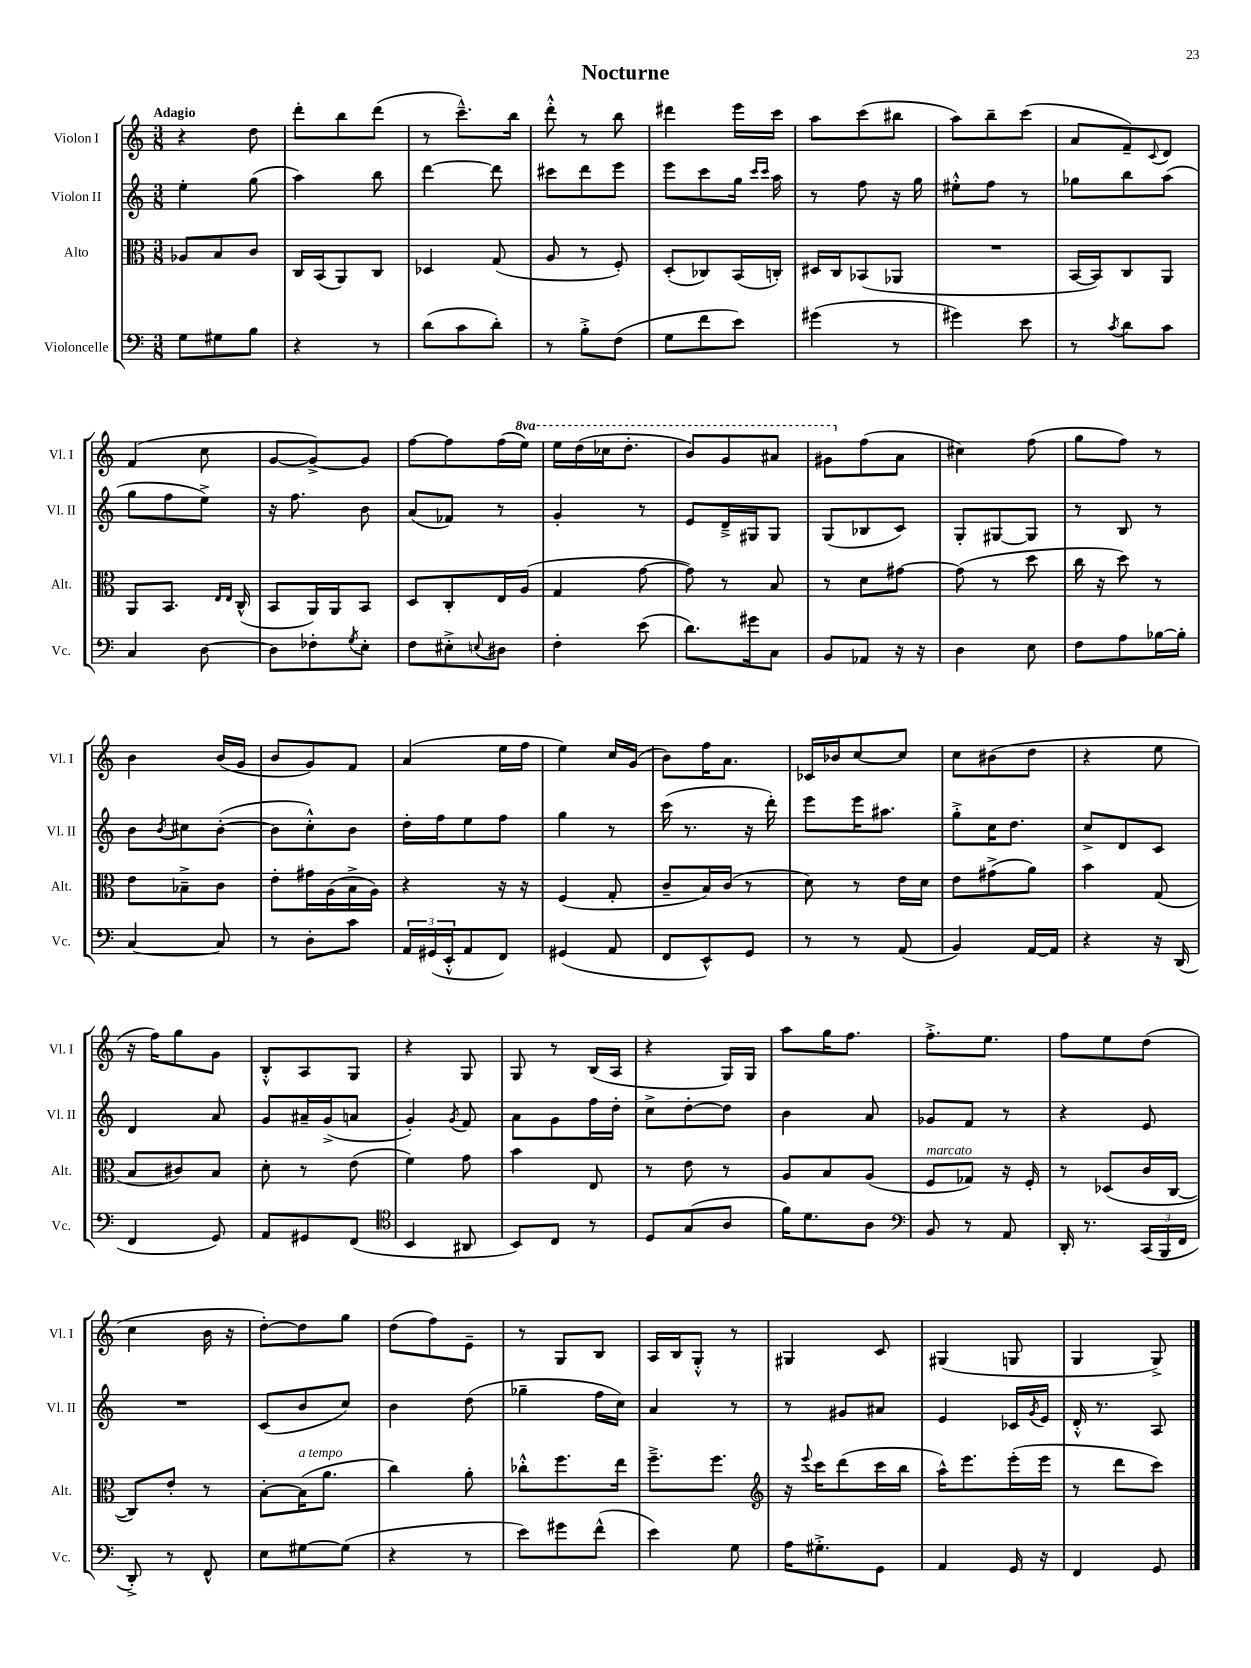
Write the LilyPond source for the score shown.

\header { title = "Nocturne" }
<<
\new StaffGroup <<
\new Staff = "s0" \with { instrumentName = "Violon I" shortInstrumentName = "Vl. I" } {
    \clef treble \key c \major \numericTimeSignature \time 3/8 \set Staff.ottavationMarkups = #ottavation-simple-ordinals \tempo "Adagio"
    r4 d''8 |
    d'''8-. b''8 d'''8( |
    r8 c'''8.---^) b''16 |
    d'''8-.-^ r8 b''8 |
    dis'''4 e'''16 c'''16 |
    a''8 c'''8( bis''8 |
    a''8) b''8-- c'''8( |
    a'8 f'8--) \appoggiatura { c'8 } d'8 |
    f'4( c''8 |
    g'8~ g'8~->) g'8 |
    f''8~ f''8 f''16( \ottava #1 e'''16) |
    e'''16 d'''16( ces'''16 d'''8.-. |
    b''8) g''8 ais''8 |
    gis''8 \ottava #0 f''8( a'8 |
    cis''4) f''8( |
    g''8 f''8) r8 |
    b'4 b'16( g'16 |
    b'8 g'8) f'8 |
    a'4( e''16 f''16 |
    e''4) c''16 g'16( |
    b'8) f''16 a'8. |
    ces'16 bes'16 c''8~ c''8 |
    c''8 bis'8( d''8 |
    r4 e''8 |
    r16 f''16) g''8 g'8 |
    b8-.-^ a8 g8 |
    r4 g8 |
    g8 r8 b16( a16 |
    r4 g16) g16 |
    a''8 g''16 f''8. |
    f''8.-.-> e''8. |
    f''8 e''8 d''8( |
    c''4 b'16 r16 |
    d''8~-.) d''8 g''8 |
    d''8( f''8) e'8-- |
    r8 g8 b8 |
    a16 b16 g8-.-^ r8 |
    gis4 c'8 |
    gis4( g8 |
    g4 g8->) \bar "|." |
}
\new Staff = "s1" \with { instrumentName = "Violon II" shortInstrumentName = "Vl. II" } {
    \clef treble \key c \major \numericTimeSignature \time 3/8
    e''4-. g''8( |
    a''4) b''8 |
    d'''4~ d'''8 |
    cis'''8 d'''8 e'''8 |
    e'''8 c'''8 g''16 \grace { c'''16 c'''16 } a''16 |
    r8 f''8 r16 g''16 |
    eis''8-.-^ f''8 r8 |
    ges''8 b''8 a''8( |
    g''8 f''8 e''8->) |
    r16 f''8. b'8 |
    a'8( fes'8) r8 |
    g'4-. r8 |
    e'8 d'16---> gis16 gis8 |
    g8( bes8 c'8) |
    g8-. gis8~ gis8 |
    r8 b8 r8 |
    b'8 \acciaccatura { b'8 } cis''8 b'8~-.( |
    b'8 c''8-.-^) b'8 |
    d''16-. f''16 e''8 f''8 |
    g''4 r8 |
    c'''16( r8. r16 d'''16-.) |
    e'''8 e'''16 ais''8. |
    g''8-.-> c''16 d''8. |
    c''8-> d'8 c'8 |
    d'4 a'8 |
    g'8 ais'16-- g'16->( a'8 |
    g'4-.) \acciaccatura { g'8 } f'8 |
    a'8 g'8 f''16 d''16-. |
    c''8-> d''8~-. d''8 |
    b'4 a'8 |
    ges'8 f'8 r8 |
    r4 e'8 |
    R4. |
    c'8( b'8 c''8) |
    b'4 d''8( |
    ges''4-- f''16 c''16) |
    a'4 r8 |
    r8 gis'8 ais'8 |
    e'4 ces'16 \acciaccatura { g'8 } e'16 |
    d'16-.-^ r8. a8 \bar "|." |
}
\new Staff = "s2" \with { instrumentName = "Alto" shortInstrumentName = "Alt." } {
    \clef alto \key c \major \numericTimeSignature \time 3/8
    aes8 b8 c'8 |
    c16 b,16( a,8) c8 |
    des4 g8( |
    a8 r8 f8-.) |
    d8-.( ces8) b,16( c16-.) |
    dis16 c16 bes,8( aes,8 |
    R4. |
    b,16~ b,16) c8 a,8 |
    a,8 b,8. \grace { e16 e16 } c16-^( |
    b,8 a,16) a,16 b,8 |
    d8 c8-. e16 a16( |
    g4 g'8~ |
    g'8) r8 b8 |
    r8 d'8 gis'8~ |
    gis'8( r8 d''8 |
    c''16 r16 d''8) r8 |
    e'8 bes8---> c'8 |
    e'8-. gis'16 a16( b16-> a16) |
    r4 r16 r16 |
    f4( g8-. |
    c'8-- b16) c'16( r8 |
    d'8) r8 e'16 d'16 |
    e'8 gis'8->( a'8) |
    b'4 g8( |
    b8 cis'8) b8 |
    d'8-. r8 e'8( |
    f'4) g'8 |
    b'4 e8 |
    r8 e'8 r8 |
    a8 b8 a8( |
    f8^\markup { \italic "marcato" } ges8) r16 f16-. |
    r8 des8( c'16 c16~ |
    c8) e'8-. r8 |
    b8~-. b16^\markup { \italic "a tempo" }( a'8. |
    c''4) a'8-. |
    ces''8-.-^ f''8. e''16 |
    f''8.---> f''8. |
    \clef treble r16 \appoggiatura { e'''8 } c'''16 d'''8( c'''16 b''16 |
    a''16-^) e'''8. e'''16-.( e'''16 |
    r8 d'''8 c'''8) \bar "|." |
}
\new Staff = "s3" \with { instrumentName = "Violoncelle" shortInstrumentName = "Vc." } {
    \clef bass \key c \major \numericTimeSignature \time 3/8
    g8 gis8 b8 |
    r4 r8 |
    d'8( c'8 d'8-.) |
    r8 b8-.-> f8( |
    g8 f'8 e'8) |
    gis'4( r8 |
    gis'4) e'8 |
    r8 \acciaccatura { c'8 } d'8 c'8 |
    c4 d8~ |
    d8 fes8-. \acciaccatura { g8 } e8-. |
    f8 eis8-.-> \appoggiatura { e8 } dis8 |
    f4-. e'8( |
    d'8.) gis'16 c8 |
    b,8 aes,8 r16 r16 |
    d4 e8 |
    f8 a8 bes16~ bes16-. |
    c4~ c8 |
    r8 d8-. c'8 |
    \tuplet 3/2 { a,16 gis,16( e,16-.-^ } a,8 f,8) |
    gis,4( a,8 |
    f,8 e,8-^) g,8 |
    r8 r8 a,8( |
    b,4) a,16~ a,16 |
    r4 r16 d,16( |
    f,4 g,8) |
    a,8 gis,8 f,8( |
    \clef tenor b,4 ais,8 |
    b,8) c8 r8 |
    d8 g8( a8 |
    f'16) d'8. a8 |
    \clef bass b,8 r8 a,8 |
    d,16-. r8. \tuplet 3/2 { c,16( b,,16 f,16 } |
    d,8-.->) r8 f,8-^ |
    e8 gis8~ gis8( |
    r4 r8 |
    e'8) gis'8 f'8-^( |
    e'4) g8 |
    a16 gis8.-.-> g,8 |
    a,4 g,16 r16 |
    f,4 g,8 \bar "|." |
}
>>
>>
\layout { \context { \Score \remove "Bar_number_engraver" } }
